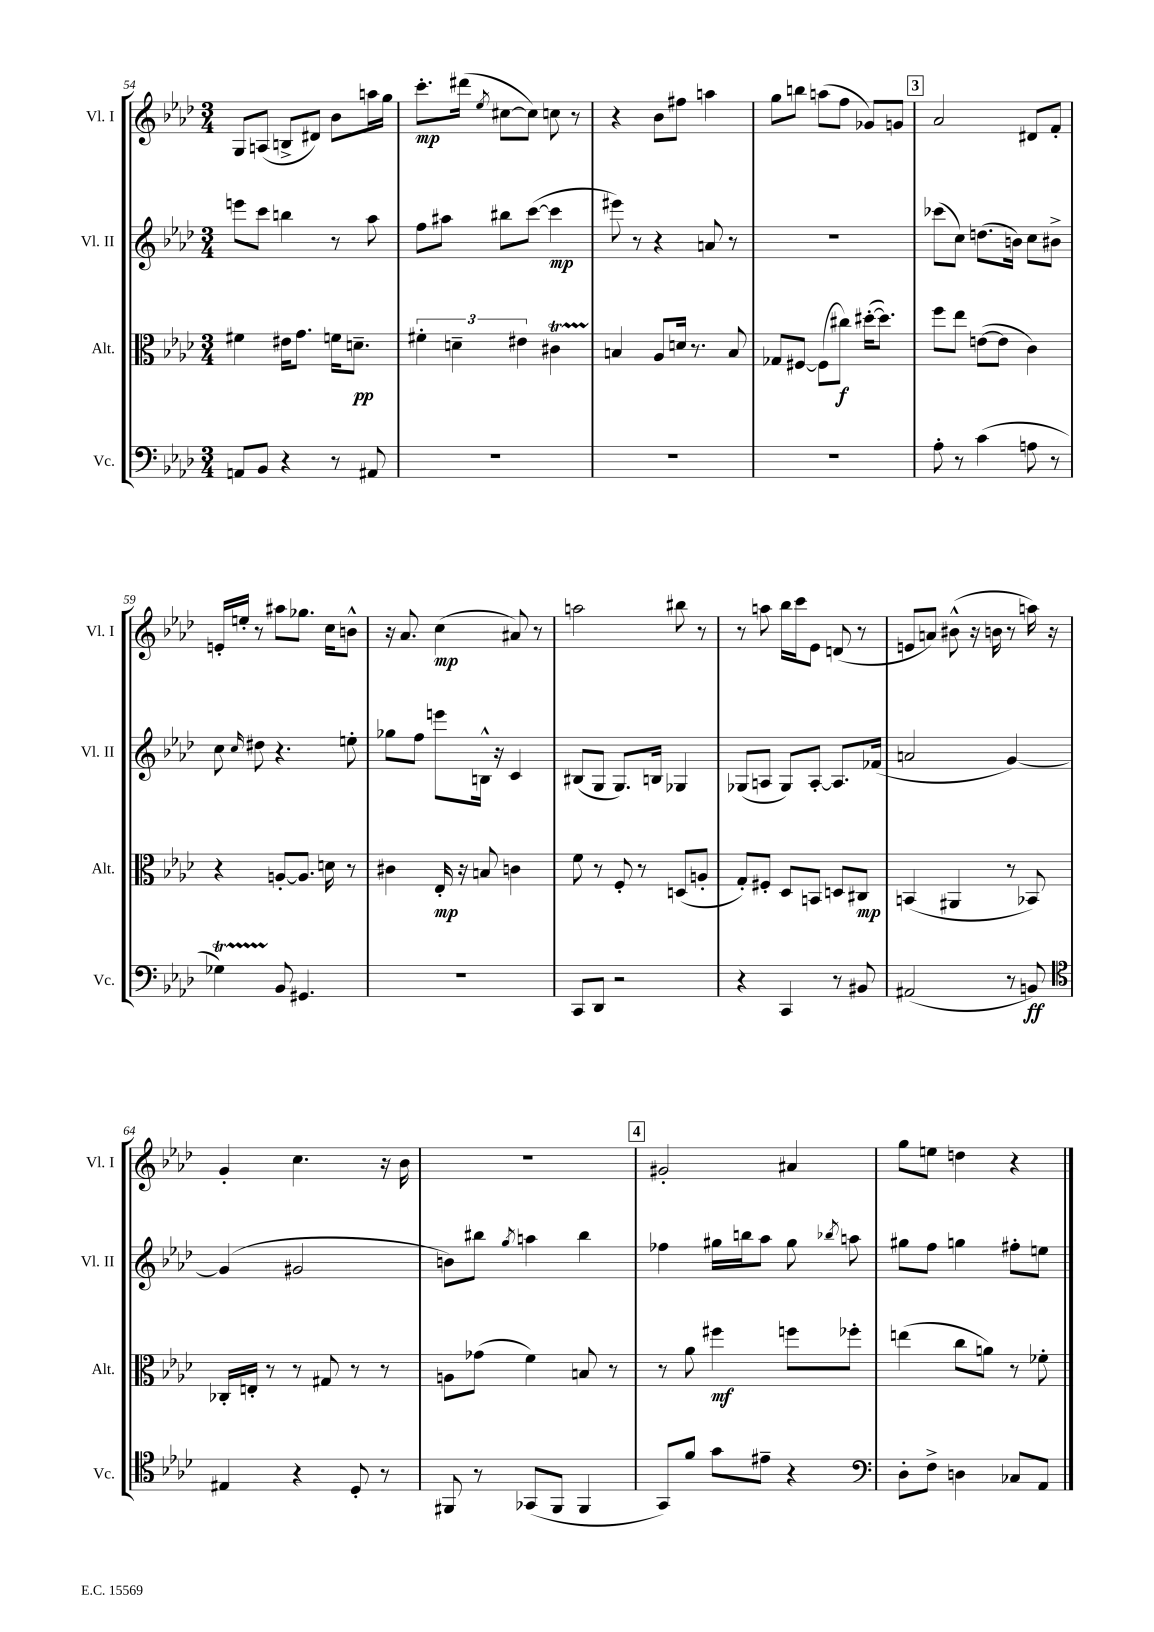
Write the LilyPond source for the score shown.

<<
\new StaffGroup <<
\new Staff = "s0" \with { instrumentName = "Vl. I" shortInstrumentName = "Vl. I" } {
    \clef treble \key aes \major \numericTimeSignature \time 3/4
    \autoBeamOff g8[ a8]( b8[-> dis'8]) bes'8[ a''16 g''16] |
    c'''8.[-.\mp dis'''16]( \acciaccatura { ees''8 } cis''8[~ cis''8]) c''8 r8 |
    r4 bes'8[ fis''8] a''4 |
    g''8[ b''8] a''8[( f''8] ges'8[) g'8] |
    \mark \markup { \box "3" } aes'2 dis'8[ f'8]-. |
    e'16[-. e''16]-. r8 ais''8[ ges''8.] c''16[ b'8]-^ |
    r16 aes'8. c''4\mp( ais'8) r8 |
    a''2 bis''8 r8 |
    r8 a''8 bes''16[ c'''16 ees'8] d'8( r8 |
    e'8[ a'8]) bis'8-^( r16 b'16 r8 a''16) r16 |
    g'4-. c''4. r16 bes'16 |
    r2. |
    \mark \markup { \box "4" } gis'2-. ais'4 |
    g''8[ e''8] d''4 r4 \bar "|." |
}
\new Staff = "s1" \with { instrumentName = "Vl. II" shortInstrumentName = "Vl. II" } {
    \clef treble \key aes \major \numericTimeSignature \time 3/4
    \autoBeamOff e'''8[ c'''8] b''4 r8 aes''8 |
    f''8[ ais''8] bis''8[ c'''8]~( c'''4\mp |
    eis'''8) r8 r4 a'8 r8 |
    R2. |
    \mark \markup { \box "3" } ces'''8[( c''8]) d''8.[( b'16]) c''8[ bis'8]-> |
    c''8 \grace { c''16 } dis''8 r4. e''8-. |
    ges''8[ f''8] e'''8[ b16]-^ r16 c'4 |
    bis8[( g8] g8.[) b16] ges4 |
    ges8[( a8] ges8[) a8]~-. a8.[ fes'16]( |
    a'2 g'4~) |
    g'4( gis'2 |
    b'8[) bis''8] \acciaccatura { g''8 } a''4 bis''4 |
    \mark \markup { \box "4" } fes''4 gis''16[ b''16 aes''8] gis''8 \acciaccatura { bes''8 } a''8 |
    gis''8[ f''8] g''4 fis''8[-. e''8] \bar "|." |
}
\new Staff = "s2" \with { instrumentName = "Alt." shortInstrumentName = "Alt." } {
    \clef alto \key aes \major \numericTimeSignature \time 3/4
    \autoBeamOff fis'4 eis'16[ g'8.] f'16[ d'8.]--\pp |
    \tuplet 3/2 { fis'4-. d'4-- eis'4 } cis'4\startTrillSpan |
    b4\stopTrillSpan aes8[ d'16] r8. b8 |
    ges8[ fis8]~ fis8[( cis''8]\f) dis''16[~-.( dis''8.]) |
    \mark \markup { \box "3" } f''8[ ees''8] e'8[~( e'8] c'4) |
    r4 a8[~-. a8.] d'16 r8 |
    cis'4 ees16-.\mp r16 b8 c'4 |
    f'8 r8 f8-. r8 d8[( a8]-. |
    g8[-.) fis8]-. des8[ b,8] d8[ cis8]\mp |
    b,4( ais,4 r8 bes,8) |
    ces16[-. e16]-. r8 r8 gis8 r8 r8 |
    a8[ ges'8]( f'4) b8 r8 |
    \mark \markup { \box "4" } r8 aes'8 fis''4\mf f''8[ fes''8]-. |
    e''4( c''8[ a'8]) r8 fes'8-. \bar "|." |
}
\new Staff = "s3" \with { instrumentName = "Vc." shortInstrumentName = "Vc." } {
    \clef bass \key aes \major \numericTimeSignature \time 3/4
    \autoBeamOff a,8[ bes,8] r4 r8 ais,8 |
    R2. |
    R2. |
    R2. |
    \mark \markup { \box "3" } aes8-. r8 c'4( a8 r8 |
    ges4\startTrillSpan) bes,8\stopTrillSpan gis,4. |
    R2. |
    c,8[ des,8] r2 |
    r4 c,4 r8 bis,8 |
    ais,2( r8 b,8\ff) |
    \clef tenor eis4 r4 des8-. r8 |
    fis,8 r8 ges,8[( fis,8] fis,4 |
    \mark \markup { \box "4" } g,8[) f'8] g'8[ eis'8]-- r4 |
    \clef bass des8[-. f8]-> d4 ces8[ aes,8] \bar "|." |
}
>>
>>
\layout { \context { \Score currentBarNumber = #54 } }
